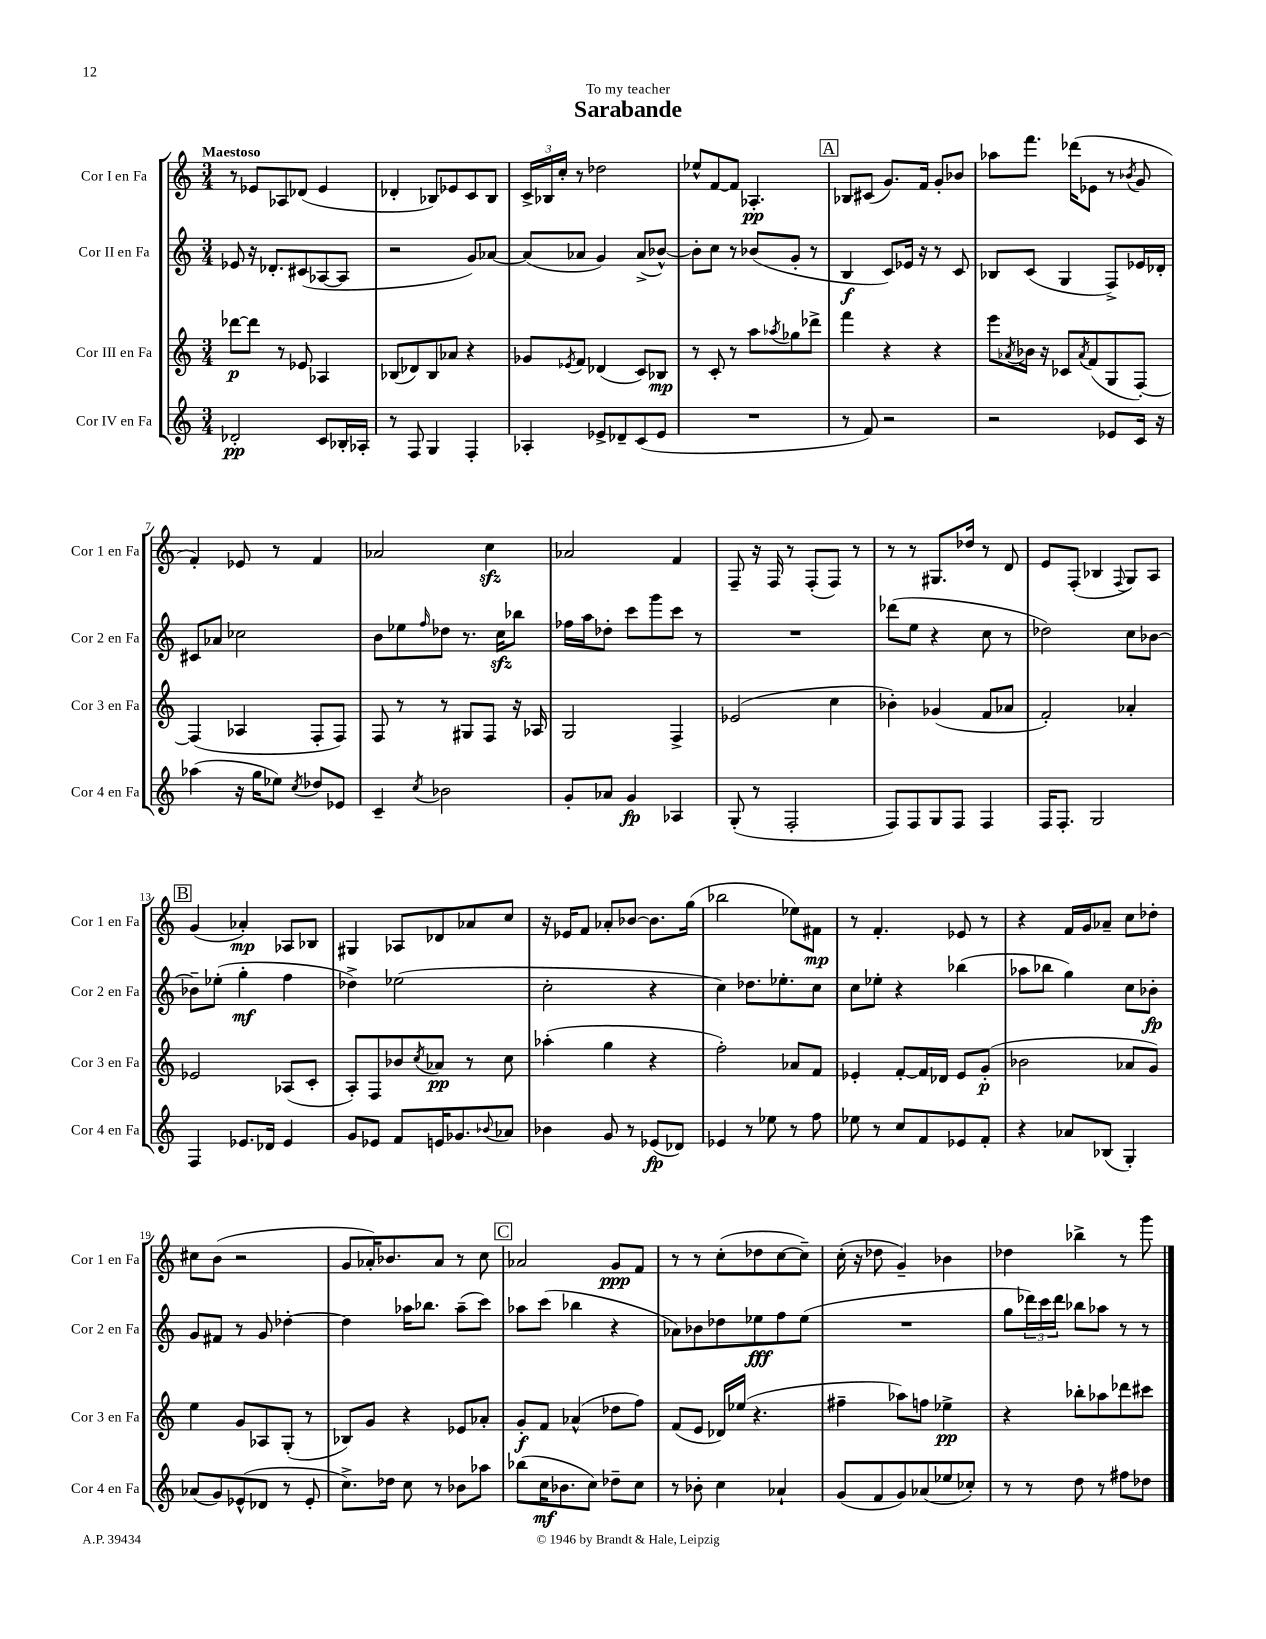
\header { title = "Sarabande" dedication = "To my teacher" }
<<
\new StaffGroup <<
\new Staff = "s0" \with { instrumentName = "Cor I en Fa" shortInstrumentName = "Cor 1 en Fa" } {
    \clef treble \key c \major \numericTimeSignature \time 3/4 \tempo "Maestoso"
    r8 ees'8 aes8 des'8( ees'4 |
    des'4-. bes8) ees'8 c'8 bes8 |
    \tuplet 3/2 { c'16-> bes16 c''16-. } r8 des''2 |
    ees''8-^ f'8~ f'8 aes4.-.\pp |
    \mark \markup { \box "A" } bes8 cis'8( g'8.) f'16 g'8-. bes'8 |
    aes''8 f'''8. des'''16( ees'8 r8 \acciaccatura { bes'8 } g'8 |
    f'4-.) ees'8 r8 f'4 |
    aes'2 c''4\sfz |
    aes'2 f'4 |
    f8-- r16 f16 r8 f8-.( f8) r8 |
    r8 r8 gis8. des''16 r8 d'8 |
    e'8 f8-.( bes4 \appoggiatura { f8 } g8) a8 |
    \mark \markup { \box "B" } g'4( aes'4-.\mp) aes8 bes8 |
    gis4 aes8 des'8 aes'8 c''8 |
    r16 ees'16 f'8 aes'8-. bes'8~ bes'8. g''16( |
    bes''2 ees''8) fis'8\mp |
    r8 f'4.-. ees'8 r8 |
    r4 f'16 g'16 aes'8-- c''8 des''8-. |
    cis''8 b'8( r2 |
    g'8 aes'16-.) bes'8. aes'8 r8 c''8 |
    \mark \markup { \box "C" } aes'2 g'8\ppp f'8 |
    r8 r8 c''8-.( des''8 c''8~ c''8--) |
    c''16-.( r16 des''8 g'4--) bes'4 |
    des''4 bes''4-> r8 g'''8 \bar "|." |
}
\new Staff = "s1" \with { instrumentName = "Cor II en Fa" shortInstrumentName = "Cor 2 en Fa" } {
    \clef treble \key c \major \numericTimeSignature \time 3/4
    ees'8 r16 des'8.-. cis'8( aes8~ aes8 |
    r2 g'8) aes'8~ |
    aes'8( aes'8 g'4) aes'8->( bes'8~-^) |
    bes'8-. c''8 r8 bes'8( g'8-. r8 |
    \mark \markup { \box "A" } b4\f c'8) ees'16 r16 r8 c'8 |
    bes8 c'8( g4 f8->) ees'16 des'16-. |
    cis'8 aes'8 ces''2 |
    b'8 ees''8 \grace { f''16 } des''8 r8. c''16\sfz bes''8 |
    fes''16 a''16 des''8-. c'''8 g'''8 c'''8 r8 |
    R2. |
    des'''8( e''8 r4 c''8 r8 |
    des''2) c''8 bes'8~ |
    \mark \markup { \box "B" } bes'8-- ees''8-.( g''4-.\mf f''4 |
    des''4->) ees''2( |
    c''2-. r4 |
    c''4) des''8. ees''8.-. c''8 |
    c''8 ees''8-. r4 bes''4( |
    aes''8 bes''8 g''4) c''8 bes'8-.\fp |
    g'8 fis'8 r8 g'8 des''4~-. |
    des''4 aes''16 bes''8. aes''8--( c'''8) |
    \mark \markup { \box "C" } aes''8 c'''8( bes''4 r4 |
    aes'8) bes'8 des''8 ees''8\fff f''8 ees''8( |
    R2. |
    g''8 \tuplet 3/2 { des'''16) c'''16 des'''16 } bes''8 aes''8 r8 r8 \bar "|." |
}
\new Staff = "s2" \with { instrumentName = "Cor III en Fa" shortInstrumentName = "Cor 3 en Fa" } {
    \clef treble \key c \major \numericTimeSignature \time 3/4
    des'''8~\p des'''8 r8 ees'8 aes4 |
    bes8( des'8) bes8 aes'8 r4 |
    ges'8 \acciaccatura { ees'8 } f'8 des'4( c'8) bes8\mp |
    r8 c'8-. r8 a''8 \acciaccatura { aes''8 } ges''8 des'''8-> |
    \mark \markup { \box "A" } f'''4 r4 r4 |
    e'''8 \acciaccatura { aes'8 } bes'16 r16 ces'8 \acciaccatura { aes'8 } f'8( g8 f8~-.) |
    f4( aes4 f8-. f8) |
    f8 r8 r8 gis8 f8 r16 aes16 |
    g2 f4-> |
    ees'2( c''4 |
    bes'4-.) ges'4( f'8 aes'8 |
    f'2-.) aes'4-. |
    \mark \markup { \box "B" } ees'2 aes8( c'8-. |
    a8-.) f8 bes'8 \acciaccatura { c''8 } aes'8\pp r8 c''8 |
    aes''4-.( g''4 r4 |
    f''2-.) aes'8 f'8 |
    ees'4-. f'8~-. f'16 des'16 ees'8 g'8-.\p( |
    bes'2 aes'8 g'8) |
    e''4 g'8 aes8 g8-.( r8 |
    bes8) g'8 r4 ees'8 aes'8-. |
    \mark \markup { \box "C" } g'8-.\f f'8 aes'4-^( des''8 f''8) |
    f'8( e'8 des'16) ees''16( r4. |
    fis''4-- aes''8) f''8 ees''4->\pp |
    r4 bes''8-. aes''8 des'''8 cis'''8 \bar "|." |
}
\new Staff = "s3" \with { instrumentName = "Cor IV en Fa" shortInstrumentName = "Cor 4 en Fa" } {
    \clef treble \key c \major \numericTimeSignature \time 3/4
    des'2-.\pp c'8 bes16-. aes16-. |
    r8 f8 g4 f4-. |
    aes4-. ees'8-> des'8-- c'8( ees'8 |
    R2. |
    \mark \markup { \box "A" } r8 f'8) r2 |
    r2 ees'8 c'16 r16 |
    aes''4( r16 g''16 ees''8) \acciaccatura { c''8 } des''8 ees'8 |
    c'4-- \acciaccatura { c''8 } bes'2 |
    g'8-. aes'8 g'4\fp aes4 |
    g8-.( r8 f2-. |
    f8) f8 g8 f8 f4 |
    f16 f8.-. g2 |
    \mark \markup { \box "B" } f4 ees'8. des'16 ees'4 |
    g'8 ees'8 f'8 e'16 ges'8. \appoggiatura { bes'8 } aes'8 |
    bes'4 g'8 r8 ees'8\fp( des'8) |
    ees'4 r8 ees''8 r8 f''8 |
    ees''8 r8 c''8 f'8 ees'8 f'8-. |
    r4 aes'8 bes8( g4-.) |
    aes'8( g'8) ees'8-^( des'8 r8 ees'8-. |
    c''8.->) des''16 c''8 r8 bes'8 aes''8 |
    \mark \markup { \box "C" } bes''8( c''16\mf bes'8. c''8) des''8-- c''8 |
    r8 bes'8-. c''4 aes'4-! |
    g'8( f'8 g'8) aes'8( ees''8 ces''8-.) |
    r8 r8 d''8 r8 fis''8 des''8 \bar "|." |
}
>>
>>
